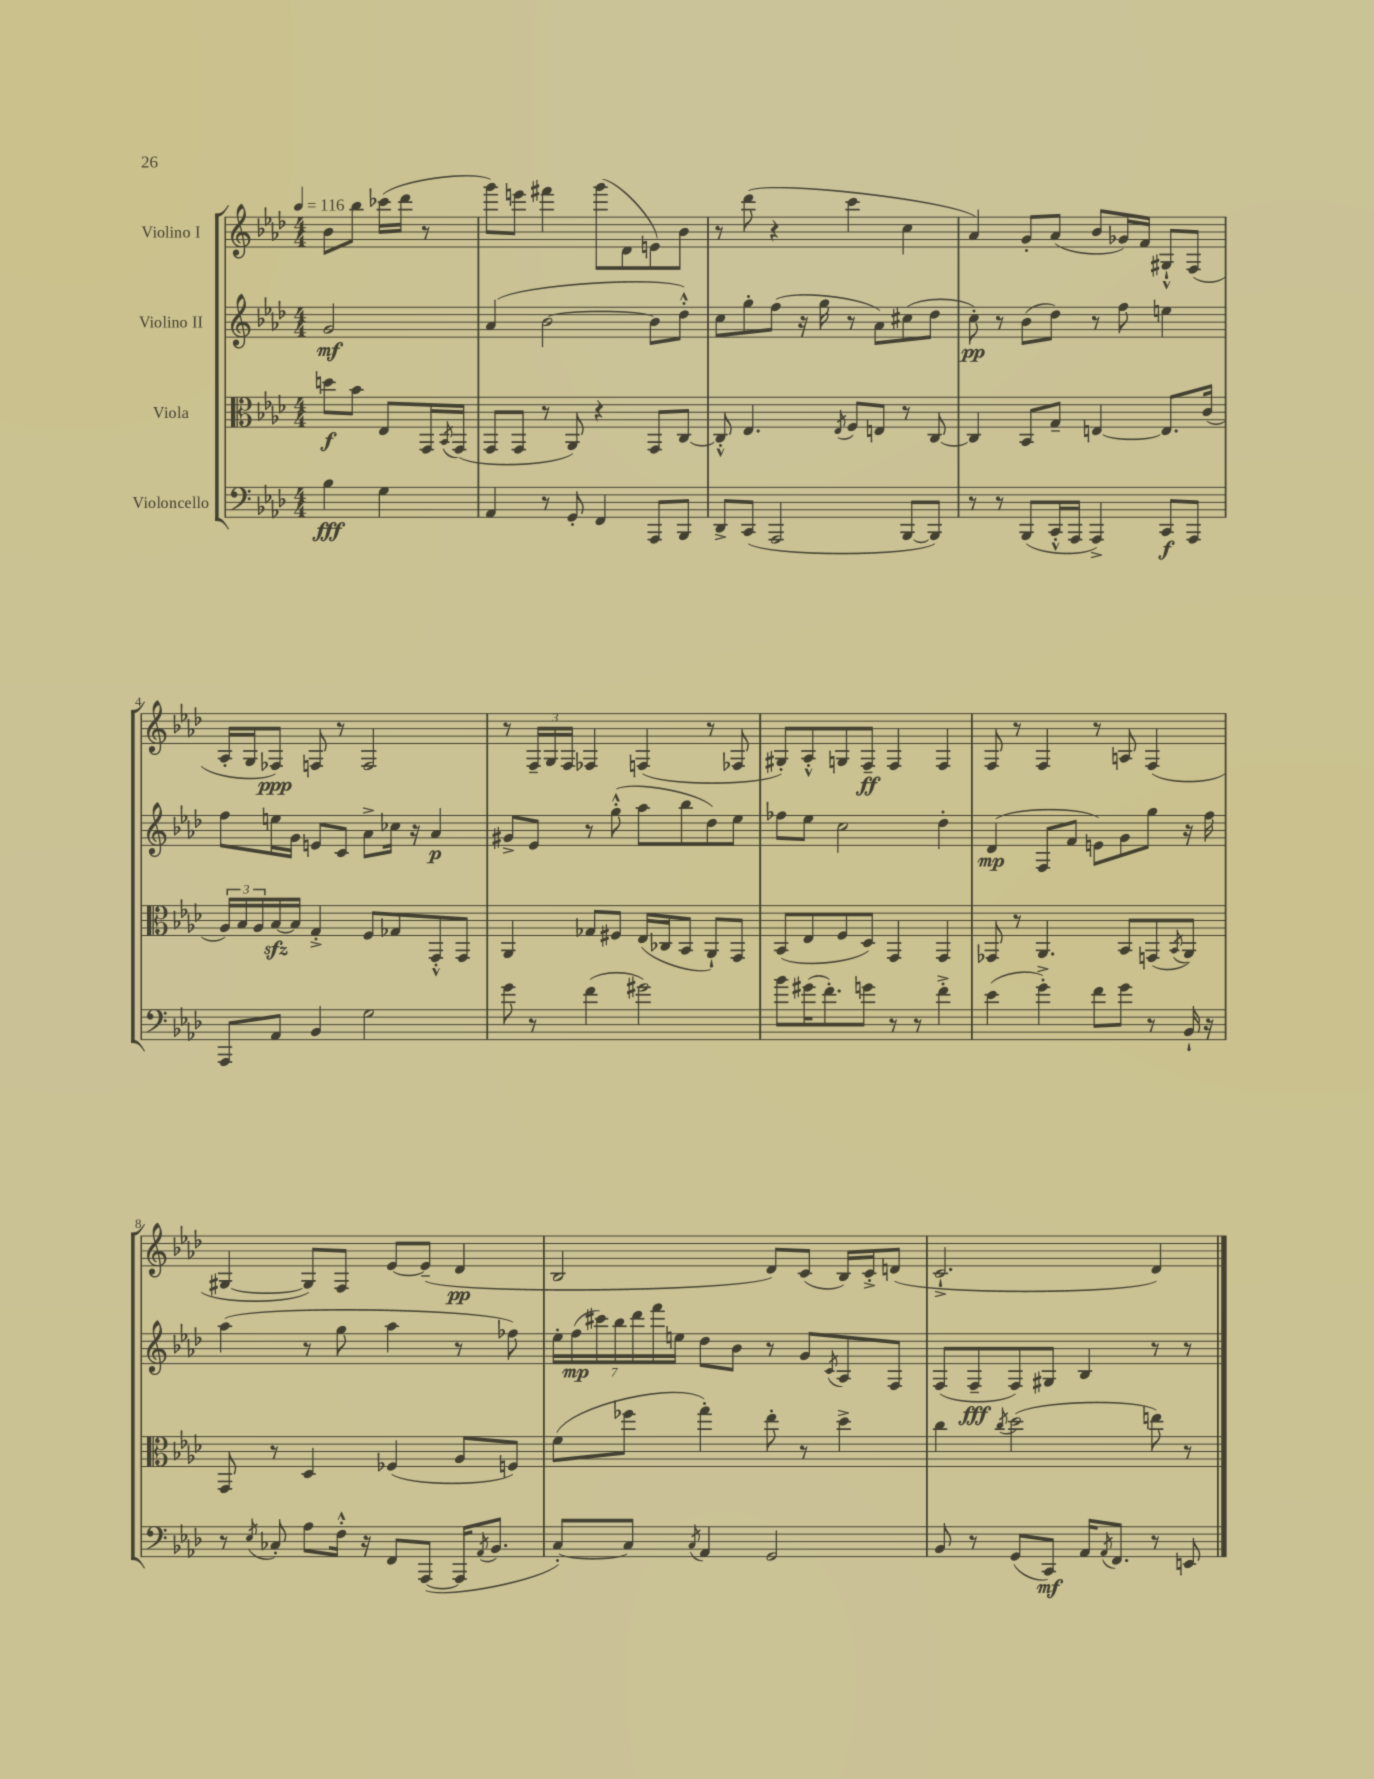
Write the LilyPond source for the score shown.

<<
\new StaffGroup <<
\new Staff = "s0" \with { instrumentName = "Violino I" } {
    \clef treble \key aes \major \numericTimeSignature \time 4/4 \partial 2 \tempo 4 = 116
    bes'8 bes''8 ces'''16( des'''16 r8 |
    g'''8) e'''8 fis'''4 g'''8( des'8 e'8) bes'8 |
    r8 des'''8( r4 c'''4 c''4 |
    aes'4) g'8-. aes'8( bes'8 ges'16) f'16 gis8-!-^ f8( |
    aes16-. g16 fes8\ppp) f8 r8 f2 |
    r8 \tuplet 3/2 { f16-- g16 f16 } fes4 f4( r8 fes8 |
    gis8-.) aes8-.-^ g8 f8--\ff f4 f4 |
    f8 r8 f4 r8 a8 f4( |
    gis4~ gis8) f8 ees'8~ ees'8--( des'4\pp |
    bes2 des'8) c'8( bes16) c'16-.-> d'8( |
    c'2.-!-> des'4) \bar "|." |
}
\new Staff = "s1" \with { instrumentName = "Violino II" } {
    \clef treble \key aes \major \numericTimeSignature \time 4/4 \partial 2
    g'2\mf |
    aes'4( bes'2~ bes'8 des''8-.-^) |
    c''8 g''8-. f''8( r16 g''16 r8 aes'8) cis''8( des''8 |
    c''8-.\pp) r8 bes'8( des''8) r8 f''8 e''4 |
    f''8 e''16 g'16 e'8 c'8 aes'8-> ces''16 r16 aes'4\p |
    gis'8-> ees'8 r8 g''8-.-^( aes''8 bes''8 des''8) ees''8 |
    fes''8 ees''8 c''2 des''4-. |
    des'4\mp( f8 f'8 e'8) g'8 g''8 r16 f''16 |
    aes''4( r8 g''8 aes''4 r8 fes''8) |
    \tuplet 7/4 { ees''16-. f''16\mp( cis'''16) bes''16 des'''16 f'''16 e''16 } des''8 bes'8 r8 g'8 \acciaccatura { c'8 } aes8 f8 |
    f8( f8--\fff f8) gis8 bes4 r8 r8 \bar "|." |
}
\new Staff = "s2" \with { instrumentName = "Viola" } {
    \clef alto \key aes \major \numericTimeSignature \time 4/4 \partial 2
    d''8\f bes'8 ees8 g,16 \acciaccatura { bes,8 } g,16( |
    g,8 g,8 r8 aes,8) r4 g,8 c8~ |
    c8-.-^ ees4. \acciaccatura { ees8 } f8 e8 r8 c8~ |
    c4 bes,8 g8-- e4~ e8. c'16( |
    \tuplet 3/2 { aes16) bes16 aes16 } bes16~\sfz bes16 g4-.-> f8 ges8 g,8-.-^ g,8 |
    aes,4 ges8 fis8 ees16( ces16 bes,8 aes,8-!) g,8 |
    bes,8( ees8 f8 des8) g,4 g,4 |
    ges,8 r8 aes,4. bes,8 g,8( \acciaccatura { bes,8 } aes,8) |
    g,8 r8 des4 fes4( aes8 f8) |
    f'8( fes''8 g''4-.) ees''8-. r8 des''4-> |
    c''4 \acciaccatura { c''8 } des''2( e''8) r8 \bar "|." |
}
\new Staff = "s3" \with { instrumentName = "Violoncello" } {
    \clef bass \key aes \major \numericTimeSignature \time 4/4 \partial 2
    bes4\fff g4 |
    aes,4 r8 g,8-. f,4 aes,,8 bes,,8 |
    des,8-> c,8( aes,,2 bes,,8~ bes,,8) |
    r8 r8 bes,,8( c,16-.-^ aes,,16 aes,,4->) c,8\f aes,,8 |
    aes,,8 aes,8 bes,4 g2 |
    g'8 r8 f'4( gis'2) |
    bes'8 gis'16( f'8.-.) g'8 r8 r8 f'4-.-> |
    ees'4( g'4-.->) f'8 g'8 r8 bes,16-! r16 |
    r8 \acciaccatura { ees8 } ces8-. aes8 f16-.-^ r16 f,8 aes,,8~( aes,,16 \acciaccatura { aes,8 } bes,8. |
    c8~-.) c8 \acciaccatura { c8 } aes,4 g,2 |
    bes,8 r8 g,8( c,8\mf) aes,16 \acciaccatura { aes,8 } f,8. r8 e,8 \bar "|." |
}
>>
>>
